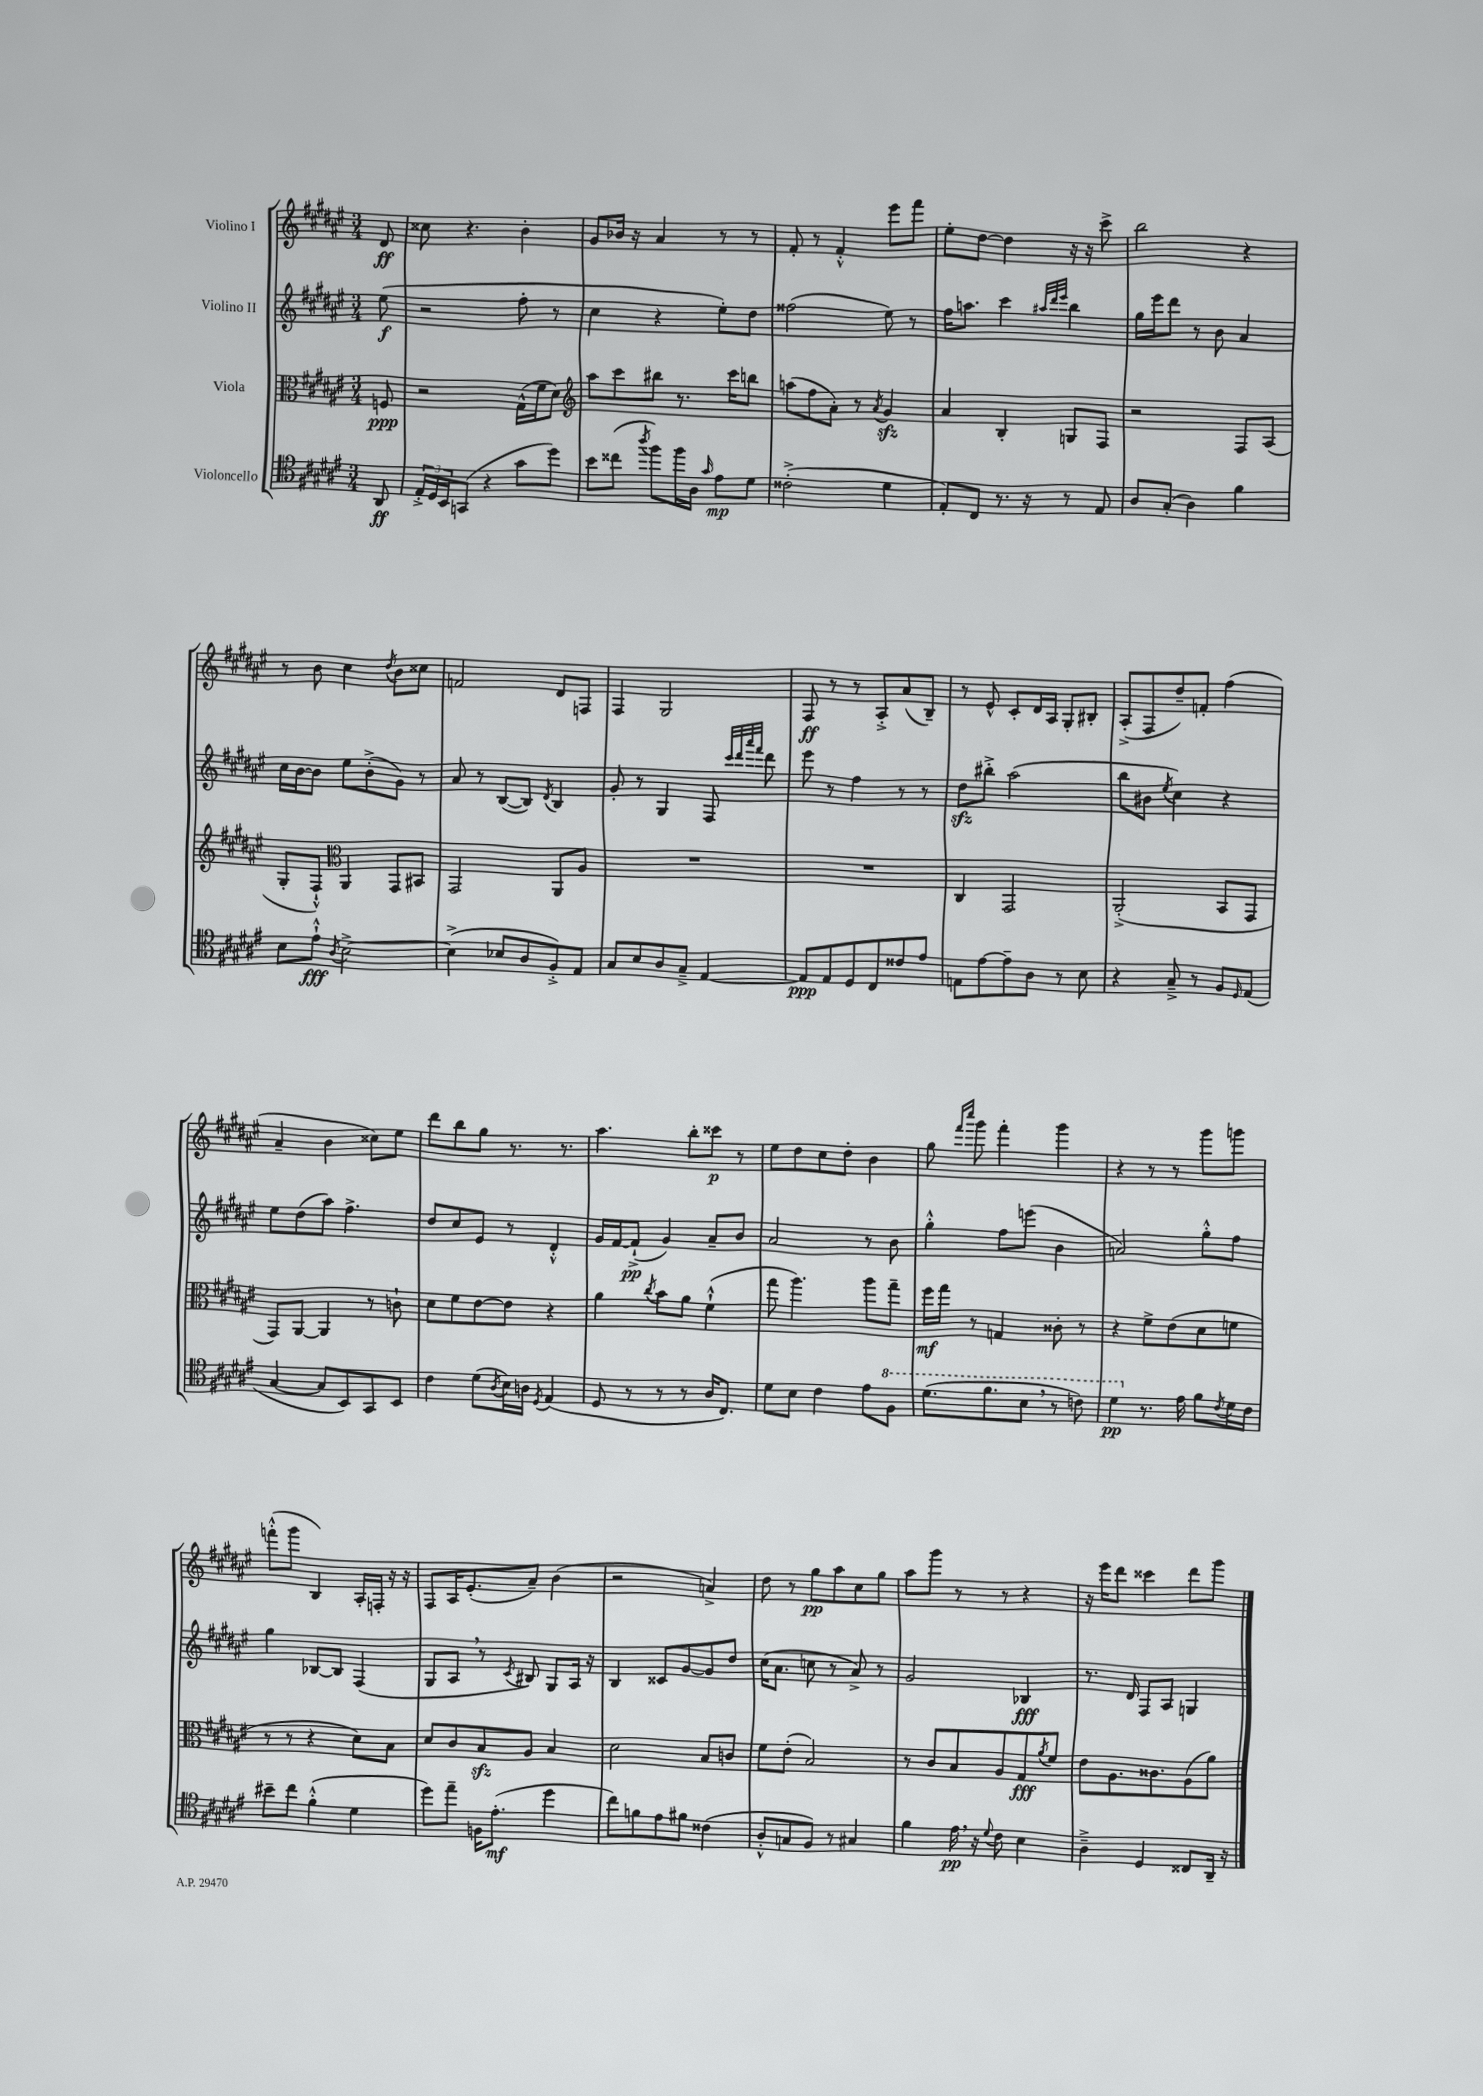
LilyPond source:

<<
\new StaffGroup <<
\new Staff = "s0" \with { instrumentName = "Violino I" } {
    \clef treble \key fis \major \numericTimeSignature \time 3/4 \partial 8
    dis'8\ff |
    cisis''8 r4. b'4-. |
    gis'8 bes'16 r16 ais'4 r8 r8 |
    fis'8-. r8 fis'4-.-^ eis'''8 fis'''8 |
    eis''8-. dis''8~ dis''4 r16 r16 cis'''8-> |
    b''2 r4 |
    r8 b'8 cis''4 \acciaccatura { dis''8 } b'8 cisis''8 |
    f'2 dis'8 f8 |
    fis4 gis2 |
    fis8\ff r8 r8 ais8-.-> ais'8( b8--) |
    r8 eis'8-^ cis'8-. dis'16 ais16 gis8-. bis8-. |
    ais8-.->( fis8 dis''8--) f'8-. fis''4( |
    ais'4-- b'4 cisis''8) eis''8 |
    dis'''8 b''8 gis''8 r8. r8. |
    ais''4. b''8-. cisis'''8\p r8 |
    eis''8 dis''8 cis''8 dis''8-. b'4 |
    gis''8 \grace { fis'''16 cis''''16 } gis'''8 fis'''4-. gis'''4 |
    r4 r8 r8 gis'''8 g'''8 |
    f'''8-.-^( gis'''8 b4) ais16-. f16-. r16 r16 |
    fis8 ais16 eis'8.-.( ais'8--) b'4( |
    r2 a'4->) |
    dis''8 r8 gis''8\pp ais''8 cis''8 gis''8 |
    ais''8 gis'''8 r8 r8 r4 |
    r16 eis'''16 dis'''8 cisis'''4 dis'''8 gis'''8 \bar "|." |
}
\new Staff = "s1" \with { instrumentName = "Violino II" } {
    \clef treble \key fis \major \numericTimeSignature \time 3/4 \partial 8
    eis''8\f( |
    r2 fis''8-. r8 |
    cis''4 r4 eis''8-.) dis''8 |
    fisis''2( eis''8) r8 |
    fis''16 a''8. cis'''4 \grace { ais''32 dis'''32 eis'''32 } b''4 |
    gis''16 eis'''16 dis'''8 r8 b'8 ais'4 |
    cis''16 b'16~ b'8 eis''8 b'8-.->( gis'8) r8 |
    ais'8 r8 b8~( b8) \acciaccatura { dis'8 } b4 |
    gis'8-. r8 gis4 fis8 \grace { cis'''32 dis'''32 ais'''32 fis'''32 } dis'''8 |
    eis'''8 r8 fis''4 r8 r8 |
    dis''8\sfz bis''8-.-> ais''2( |
    b''8 bis'8 \acciaccatura { eis''8 } cis''4) r4 |
    eis''8 dis''8( ais''8) fis''4.-> |
    dis''8 cis''8 eis'8 r8 dis'4-.-^ |
    gis'16 fis'16~ fis'8-!->\pp( gis'4) ais'8-- b'8 |
    ais'2 r8 b'8 |
    gis''4-.-^ fis''8 e'''8( b'4 |
    a'2) gis''8-.-^ fis''8 |
    gis''4 bes8~ bes8 fis4( |
    gis8 ais8 \breathe r8 \acciaccatura { cis'8 } bis8) gis8 ais16 r16 |
    b4 cisis'8 gis'8~ gis'8 dis''8 |
    cis''16( ais'8. c''8 r8 ais'8->) r8 |
    gis'2 bes4\fff |
    r8. dis'16 fis8 ais8 g4 \bar "|." |
}
\new Staff = "s2" \with { instrumentName = "Viola" } {
    \clef alto \key fis \major \numericTimeSignature \time 3/4 \partial 8
    f8\ppp |
    r2 gis16-^( fis'16 dis'8) |
    \clef treble ais''8 cis'''8 bis''8 r8. cis'''16 b''8 |
    a''8( fis''8 ais'8-.) r8 \acciaccatura { ais'8 } gis'4\sfz |
    ais'4 b4-. g8 fis8 |
    r2 fis8 ais8( |
    gis8-. fis8-!-^) \clef alto ais,4 gis,8 bis,8 |
    gis,2 ais,8 ais8 |
    R2. |
    R2. |
    cis4 gis,2 |
    ais,2-.->( b,8 gis,8 |
    gis,8) ais,8~ ais,4 r8 c'8-! |
    dis'8 fis'8 eis'8~ eis'8 r4 |
    ais'4 \acciaccatura { cis''8 } b'8 ais'8 fis'4-!-^( |
    gis''8 ais''4.) ais''8 gis''8-- |
    fis''16\mf gis''16 r8 g4 cisis'8-. r8 |
    r4 fis'8-> eis'8( dis'8 f'8 |
    r8 r8 r4 dis'8) b8 |
    dis'8 cis'8 b8\sfz ais8 b4 |
    dis'2 b8 c'8 |
    fis'8 eis'8-.( b2) |
    r8 cis'8 b8 ais8 gis8\fff \acciaccatura { ais'8 } fis'8 |
    eis'8 ais8. cisis'8. ais8( ais'8) \bar "|." |
}
\new Staff = "s3" \with { instrumentName = "Violoncello" } {
    \clef tenor \key fis \major \numericTimeSignature \time 3/4 \partial 8
    ais,8\ff |
    \tuplet 3/2 { eis16-.-> dis16 b,16 } g,8( r4 gis'8 dis''8) |
    b'8 cisis''8( \acciaccatura { ais''8 } fis''8) fis''16 ais16 \grace { gis'16 } eis'8\mp dis'8 |
    cisis'2-.->( dis'4 |
    eis8-.) cis8 r8. r16 r8 eis8 |
    ais8 gis8-.( ais4) fis'4 |
    b8 eis'8-!-^\fff \acciaccatura { ais8 } b2~-> |
    b4->( bes8 ais8 fis8-.->) eis8 |
    gis8 b8 ais8 gis8---> eis4~ |
    eis8\ppp eis8 dis8 cis8 cisis'8 eis'8 |
    e8 eis'8~ eis'8-- ais8 r8 b8 |
    r4 gis8---> r8 fis8 \grace { dis16 } eis8( |
    gis4~ gis8 b,8) gis,8 b,8 |
    cis'4 dis'8( \acciaccatura { ais8 } b16) a16 \acciaccatura { dis8 } eis4( |
    dis8 r8 r8 r8 ais16 cis8.) |
    dis'8 b8 cis'4 eis'8 \ottava #1 fis'8 |
    dis''8.( fis''8. b'8 \breathe r8 c''8) |
    dis''4\pp \ottava #0 r8. eis'16 fis'8 \acciaccatura { cis'8 } dis'16 cis'16 |
    bis'8-- cis''8 fis'4-.-^( dis'4 |
    dis''8) eis''8-- f16 eis'8.-.\mf( dis''4 |
    cis''8) f'8 eis'8 fis'8 cisis'4( |
    ais8-.-^ g8 fis8) r8 gis4 |
    fis'4 eis'16\pp \breathe r16 \appoggiatura { dis'8 } cis'8 b4 |
    ais4---> dis4 cisis8 ais,16-- r16 \bar "|." |
}
>>
>>
\layout { \context { \Score \remove "Bar_number_engraver" } }
